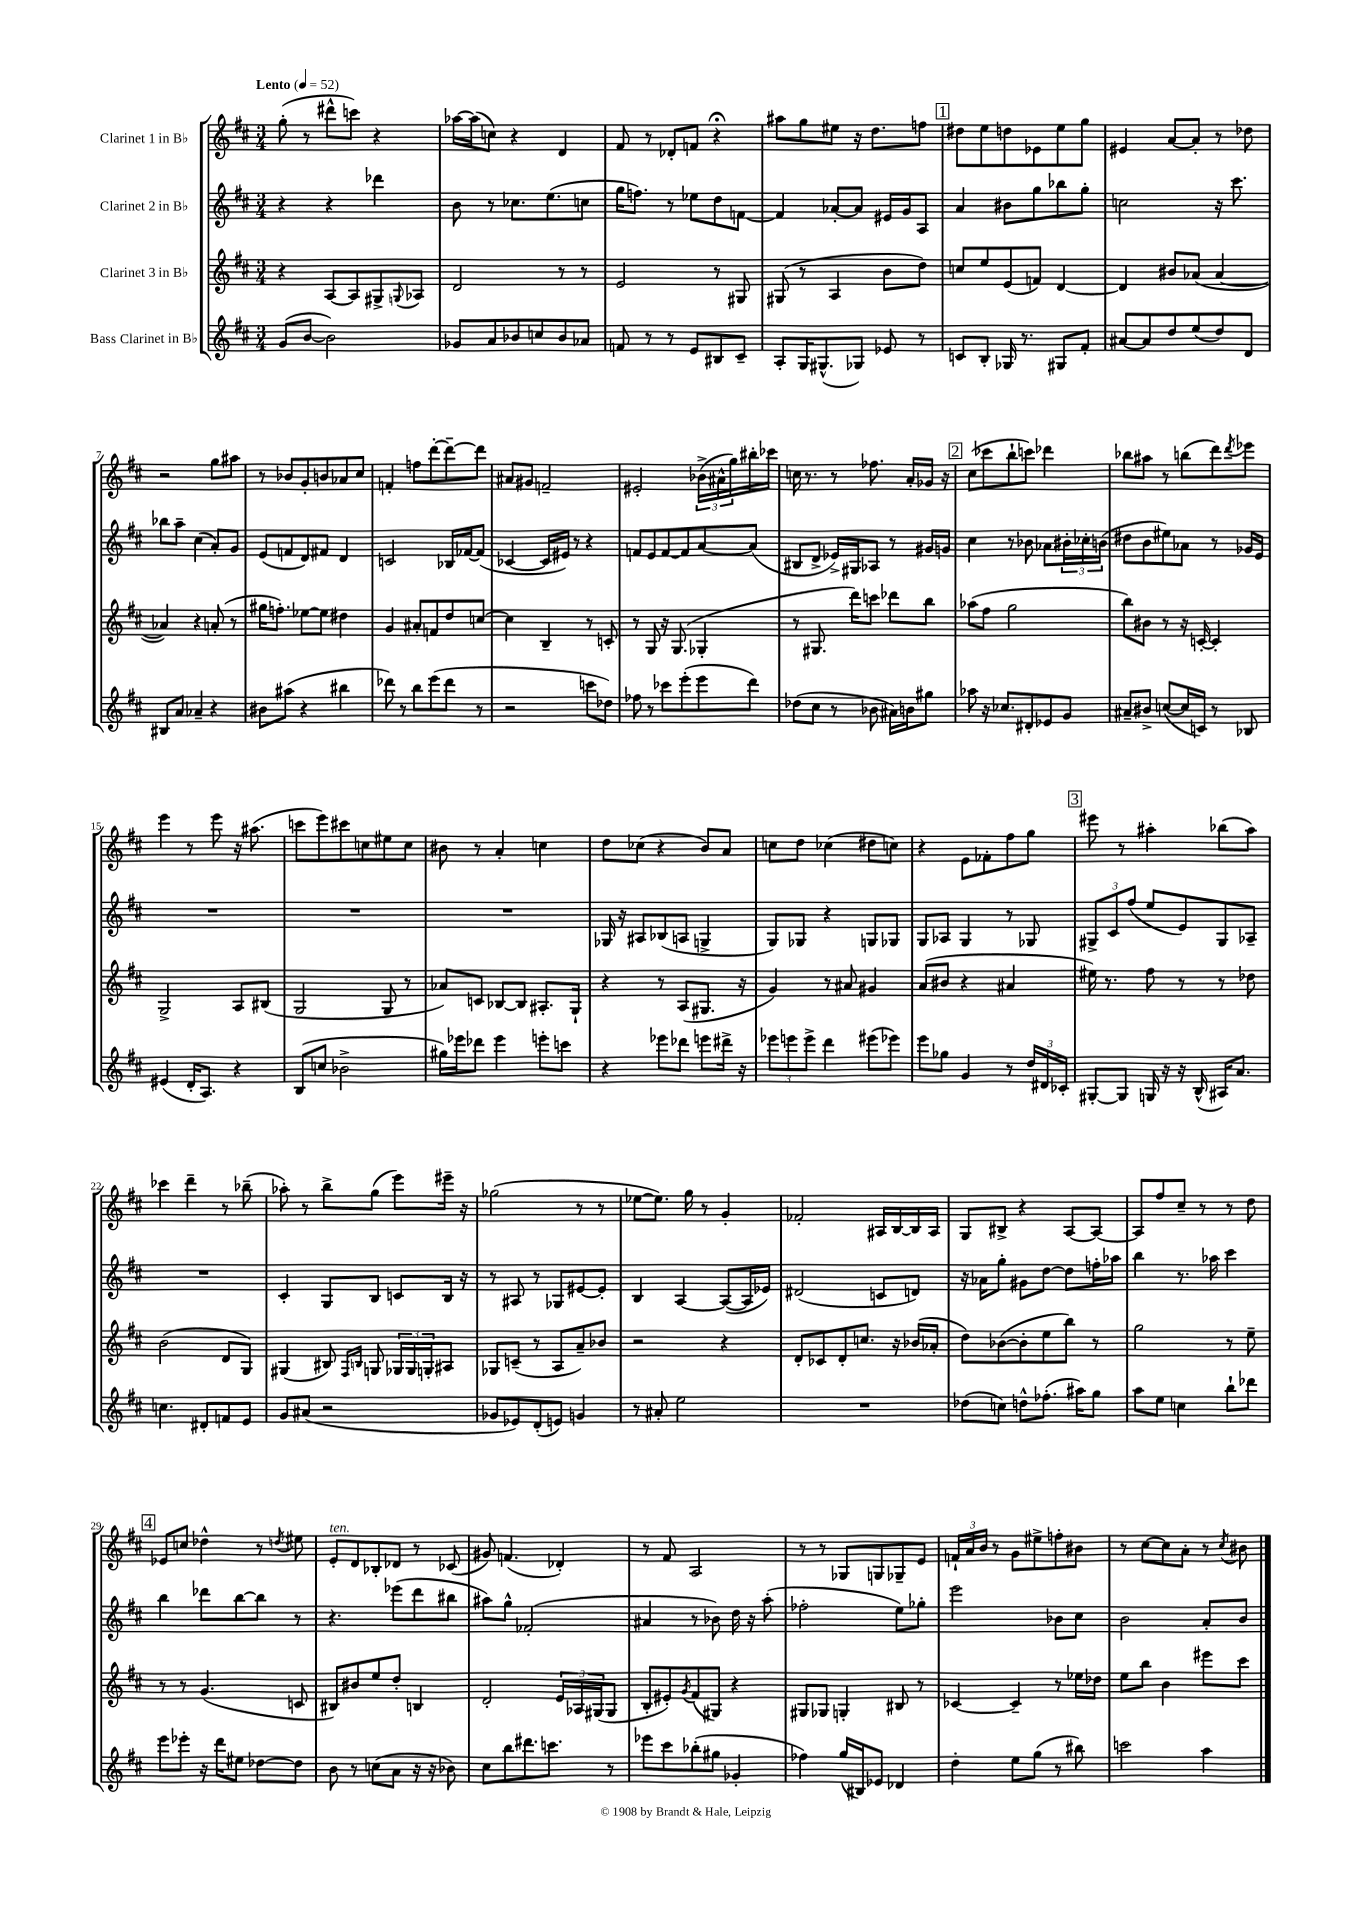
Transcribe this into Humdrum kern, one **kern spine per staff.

**kern	**kern	**kern	**kern
*staff4	*staff3	*staff2	*staff1
*clefG2	*clefG2	*clefG2	*clefG2
*k[f#c#]	*k[f#c#]	*k[f#c#]	*k[f#c#]
*M3/4	*M3/4	*M3/4	*M3/4
*MM52	*MM52	*MM52	*MM52
(8g/L	4r	4r	(8gg'\
[8b/J	.	.	8r
2b\])	[8A/L	4r	8ddd#^^\L
.	8A/]	.	8ccc\J)
.	8G#^/	4ddd-\	4r
.	8qqG/	.	.
.	8A-/J	.	.
=	=	=	=
8g-/L	2d/	8b\	[16aa-\LL
.	.	.	(16aa-\]J
8a/	.	8r	8cc\J)
8b-/	.	8.cc-\L	4r
8cc/	.	.	.
.	.	(8.ee\	.
8b-/	8r	.	4d/
8a-/J	8r	8cc\J	.
=	=	=	=
8f/	2e/	16gg\LK	8f#/
.	.	8.ff\J)	.
8r	.	.	8r
8r	.	8r	8d-'/L
8e/L	.	8ee-\L	8f/J
8B#/	8r	8dd\	4r;
8c#~/J	8G#/	[8f\J	.
=	=	=	=
8A'/L	(8G#/	4f/]	8aa#\L
16G/K	8r	.	8gg\
(8.G#^^/	.	.	.
.	4A/	[8a-'/L	8ee#\J
8G-/J)	.	8a-/]J	16r
.	.	.	8.dd\L
8e-/	8b\L	16e#/LL	.
.	.	16g/J	.
8r	8dd\J)	8A/J	8ff\J
=	=	=	=
8c/L	8cc/L	4a/	8dd#\L
8B'/J	8ee/	.	8ee\
16G-/	(8e/	8b#\L	8dd\
8.r	.	.	.
.	8f/J)	8gg\	8e-\
8G#/L	[4d/	8bb-\	8ee\
8f#'/J	.	8gg'\J	8gg\J
=	=	=	=
[8a#/L	4d/]	2cc\	4e#/
8a#/]	.	.	.
8dd/	8b#/L	.	[8a/L
(8ee/	(8a-/J	.	8a'/]J
8dd/)	[4a-/	16r	8r
.	.	8.ccc#\	.
8d/J	.	.	8dd-\
=	=	=	=
8B#/L	4a-/])	8bb-\L	2r
8a/J	.	8aa~\J	.
4a-~/	4r	(4cc#\	.
4r	(8a'/	8a'/L)	8gg\L
.	8r	8g/J	8aa#\J
=	=	=	=
8b#\L	16gg#\LK	(8e/L	8r
.	8.ff'\J)	.	.
(8aa#\J	.	8f/	8b-/L
4r	[8ee-\L	8d/)	8g'/
.	8ee-\]J	8f#/J	8b/
4bb#\	4dd#\	4d/	8a-/
.	.	.	8cc#/J
=	=	=	=
8ddd-\)	4g/	2c/	4f'/
8r	.	.	.
8bb\L	8a#'/L	.	8ff\L
(8eee\	8f/	.	[8ddd'\
8ddd-\J	8dd/	16B-/LL	8ddd~\_
.	.	[16f-/J	.
8r	[8cc/J	(8f-/]J	8ddd\]J
=	=	=	=
2r	4cc\]	[4c-/	8a#/L
.	.	.	8g#/J
.	4B~/	16c-/]LL	2f~/
.	.	16e#/JJ)	.
.	.	8r	.
8ccc\L	8r	4r	.
8dd-\J)	8c'/	.	.
=	=	=	=
8ff-\	8r	8f/L	2e#'/
8r	8G/	8e/	.
8ccc-\L	16r	[8f/	.
.	(8.G/	.	.
(8eee'\	.	8f/]	.
8eee\	4G-'/	[8a/	(24b-^\LL
.	.	.	24a#^^\
.	.	.	24gg\)
8ddd\J)	.	(8a/]J	16bb#'\
.	.	.	16ccc-\JJ
=	=	=	=
(8dd-\L	8r	8B#/L	16cc\
.	.	.	8.r
8cc#\J	8.G#/	8d^/J	.
8r	.	16e-^/LL)	8r
.	16ddd\LK)	16G#/J	.
8b-\	8ccc\J	8A-/J	8.ff-\
16a#\LL)	8ddd-\L	8r	.
16b\J	.	.	16a'/LL
8gg#\J	8bb\J	16g#/LL	16g-/JJ
.	.	16g/JJ	16r
=	=	=	=
8aa-\	(8aa-\L	4cc#\	(8cc#\L
16r	8ff#\J	.	8ccc-\
8.cc-/L	.	.	.
.	2gg\	8r	8bb`\
8d#'/	.	8b-\	8ccc\J)
8e-/	.	8a-\L	4ddd-\
8g/J	.	24b#'\L	.
.	.	24cc-'\	.
.	.	(24b\JJ	.
=	=	=	=
8a#~/L	8bb\L)	8dd#\L	8bb-\L
8b#^/J	8b#\J	8b\	8aa#\J
([8cc/L	8r	8ee#\)	8r
16cc/]L	16r	8a-\J	(8bb\L
16c/JJ)	[16c'/	.	.
8r	4c'/]	8r	8ddd\)
.	.	.	8qddd/
8B-/	.	16g-/LL	8eee-\J
.	.	16e/JJ	.
=	=	=	=
(4e#/	2G^/	2.r	4eee\
16d'/LK	.	.	8r
8.A/J)	.	.	.
.	.	.	8eee\
4r	8A/L	.	16r
.	.	.	(8.aa#\
.	(8B#/J	.	.
=	=	=	=
(8B/L	2G/	2.r	8ccc\L
8cc/J	.	.	8eee\)
2b-^\	.	.	8ccc#\
.	.	.	8cc\
.	8G/	.	8ee#\
.	8r	.	8cc\J
=	=	=	=
16gg#\LL)	8a-/L)	2.r	8b#\
16eee-\J	.	.	.
8ddd-\J	8c/J	.	8r
4eee-\	[8B-/L	.	4a'/
.	8B-/]J	.	.
8eee'\L	8.A#'/L	.	4cc\
8ccc\J	.	.	.
.	16G`/Jk	.	.
=	=	=	=
4r	4r	16G-/	8dd\L
.	.	16r	.
.	.	8A#/L	(8cc-\J
8eee-\L	8r	(8B-/	4r
8ddd-\J	(8A/L	8A/J	.
8eee\L	8.G#/J	4G^/	8b/L)
16ddd#^\Jk	.	.	8a/J
16r	16r	.	.
=	=	=	=
12eee-\L	4g/)	8G/L)	8cc\L
12eee\	.	.	.
.	.	8G-/J	8dd\J
12eee^\J	.	.	.
4ddd\	8r	4r	(4cc-\
.	8a#/	.	.
(8eee#\L	4g#/	8G/L	8dd#\L
8eee-\J)	.	8G-/J	8cc\J)
=	=	=	=
8eee\L	(8a/L	8G/L	4r
8gg-\J	8b#/J	8A-/J	.
4g/	4r	4G/	8e\L
.	.	.	8f-'\
8r	4a#/	8r	8ff#\
24dd/LL	.	8G-/	8gg\J
24d#/	.	.	.
24c-'/JJ	.	.	.
=	=	=	=
[8G#'/L	16ee#\)	12G#^/L	8eee#\
.	8.r	.	.
.	.	12c#/	.
8G#/]J	.	.	8r
.	.	(12ff#/J	.
16G/	8ff#\	8ee/L	4aa#'\
16r	.	.	.
16r	8r	8e/)	.
(16B^^/	.	.	.
16A#/LK)	8r	8G#/	(8bb-\L
8.a/J	.	.	.
.	8dd-\	8A-~/J	8aa#\J)
=	=	=	=
4.cc\	(2b\	2.r	4ccc-\
.	.	.	4ddd~\
8d#'/L	.	.	.
8f/	8d/L	.	8r
8e/J	8G/J)	.	(8bb-~\
=	=	=	=
8g/L	(4G#/	4c#'/	8aa-'\)
(8a#/J	.	.	8r
2r	8B#/)	8G/L	8bb^\L
.	16qqF#/LL	.	.
.	16qqB/JJ	.	.
.	8G/	8B/J	(8gg\J
.	24G-/LL	8c/L	8eee\L)
.	24G-/	.	.
.	24G'/J	.	.
.	8A#/J	16B/Jk	16eee#~\Jk
.	.	16r	16r
=	=	=	=
8g-/L	8G-/L	8r	(2gg-\
8e-/)	(8c~/J	8A#/	.
(8d'/	8r	8r	.
8e/J)	8A/L	8G-/L	.
4g/	8a~/)	[8e#/	8r
.	8b-/J	8e#'/]J	8r
=	=	=	=
8r	2r	4B/	[8ee-\L
8a#'/	.	.	8.ee-\]J)
2ee\	.	[4A/	.
.	.	.	16gg\
.	.	.	8r
.	4r	(8A/_L	4g'/
.	.	16A/]L	.
.	.	16e-/JJ)	.
=	=	=	=
2.r	8d'/L	(2d#/	2f-'/
.	8c-/	.	.
.	8d'/	.	.
.	8.cc/J	.	.
.	.	8c/L	16A#/LL
.	16r	.	[16B/
.	(16b-/LL	8d/J)	16B/]
.	16a-'/JJ	.	16A#/JJ
=	=	=	=
(8dd-\L	8dd\L)	16r	8G/L
.	.	16a-\LK	.
8cc\J)	([8b-\	8gg'\J	8B#^/J
8dd^^\L	8b-'\]	8g#\L	4r
(8.ff-'\J	8ee\	[8dd\J	.
.	8bb\J)	8dd\]L	[8A/L
16aa#\LK)	.	.	.
8gg\J	8r	16ff'\L	8A/_J
.	.	16aa-\JJ	.
=	=	=	=
8aa\L	2gg\	4bb\	8A/]L
8ee\J	.	.	8ff#/
4cc\	.	8.r	8cc#~/J
.	.	.	8r
.	.	16aa-\	.
8bb`\L	8r	4ccc#\	8r
8ddd-\J	8ee~\	.	8dd\
=	=	=	=
8eee\L	8r	4bb\	8e-/L
8eee-'\J	8r	.	8cc/J
16r	(4.g/	8ddd-\L	4dd-^^\
16ddd\LK	.	.	.
8ee#\J	.	[8bb\	.
[8dd-\L	.	8bb\]J	8r
.	.	.	8qdd/
8dd-\]J	8c/	8r	8ee#\
=	=	=	=
8b\	8B#/L)	4.r	8e'/L
8r	8b#/	.	8d/
(8cc\L	8ee/	.	8B-'/
8a\J	8dd'/J	(8eee-\L	8d-/J
16r	4B/	8ddd\	8r
16r	.	.	.
8b-\)	.	8bb#\J	(8c-/
=	=	=	=
8cc#\L	2d'/	8aa#\L)	8g#/)
8bb\	.	8gg^^\J	(4.f/
8.ddd#\	.	(2f-'/	.
8.ccc\J	.	.	.
.	24e/LL	.	4d-'/)
.	24A-/	.	.
.	(24G#/J	.	.
8r	8G#/J	.	.
=	=	=	=
8eee-\L	8B'/L	4a#/	8r
8ccc#\	8e#'/)	.	8f#/
.	8qg/	.	.
(8bb-'\	(8f#/	8r	2A/
8gg#\J	8G#/J)	8b-\)	.
4g-'/	4r	16dd\	.
.	.	16r	.
.	.	(8aa'\	.
=	=	=	=
4ff-\)	8G#/L	2ff-'\	8r
.	8G-/J	.	8r
(16gg/LL	4G'/	.	8G-/L
16B#/J)	.	.	.
8e-/J	.	.	8G/
4d-/	8B#/	8ee\L)	8G-~/
.	8r	8gg-'\J	8e/J
=	=	=	=
4dd'\	[4c-/	2eee\	24f`/LL
.	.	.	24a/
.	.	.	24b/JJ
.	.	.	8r
8ee\L	4c-~/]	.	8g\L
(8gg\J	.	.	8ee#^\
8r	8r	8b-\L	8ff'\
8bb#\)	16ee-\LL	8cc#\J	8b#\J
.	16dd-\JJ	.	.
=	=	=	=
2ccc\	8ee\L	2b\	8r
.	8bb\J	.	[8cc#\L
.	4b\	.	8cc#\]
.	.	.	8a'\J
4aa\	8eee#\L	8a'/L	8r
.	.	.	8qcc#/
.	8ccc#\J	8b/J	8b#\
==	==	==	==
*-	*-	*-	*-
